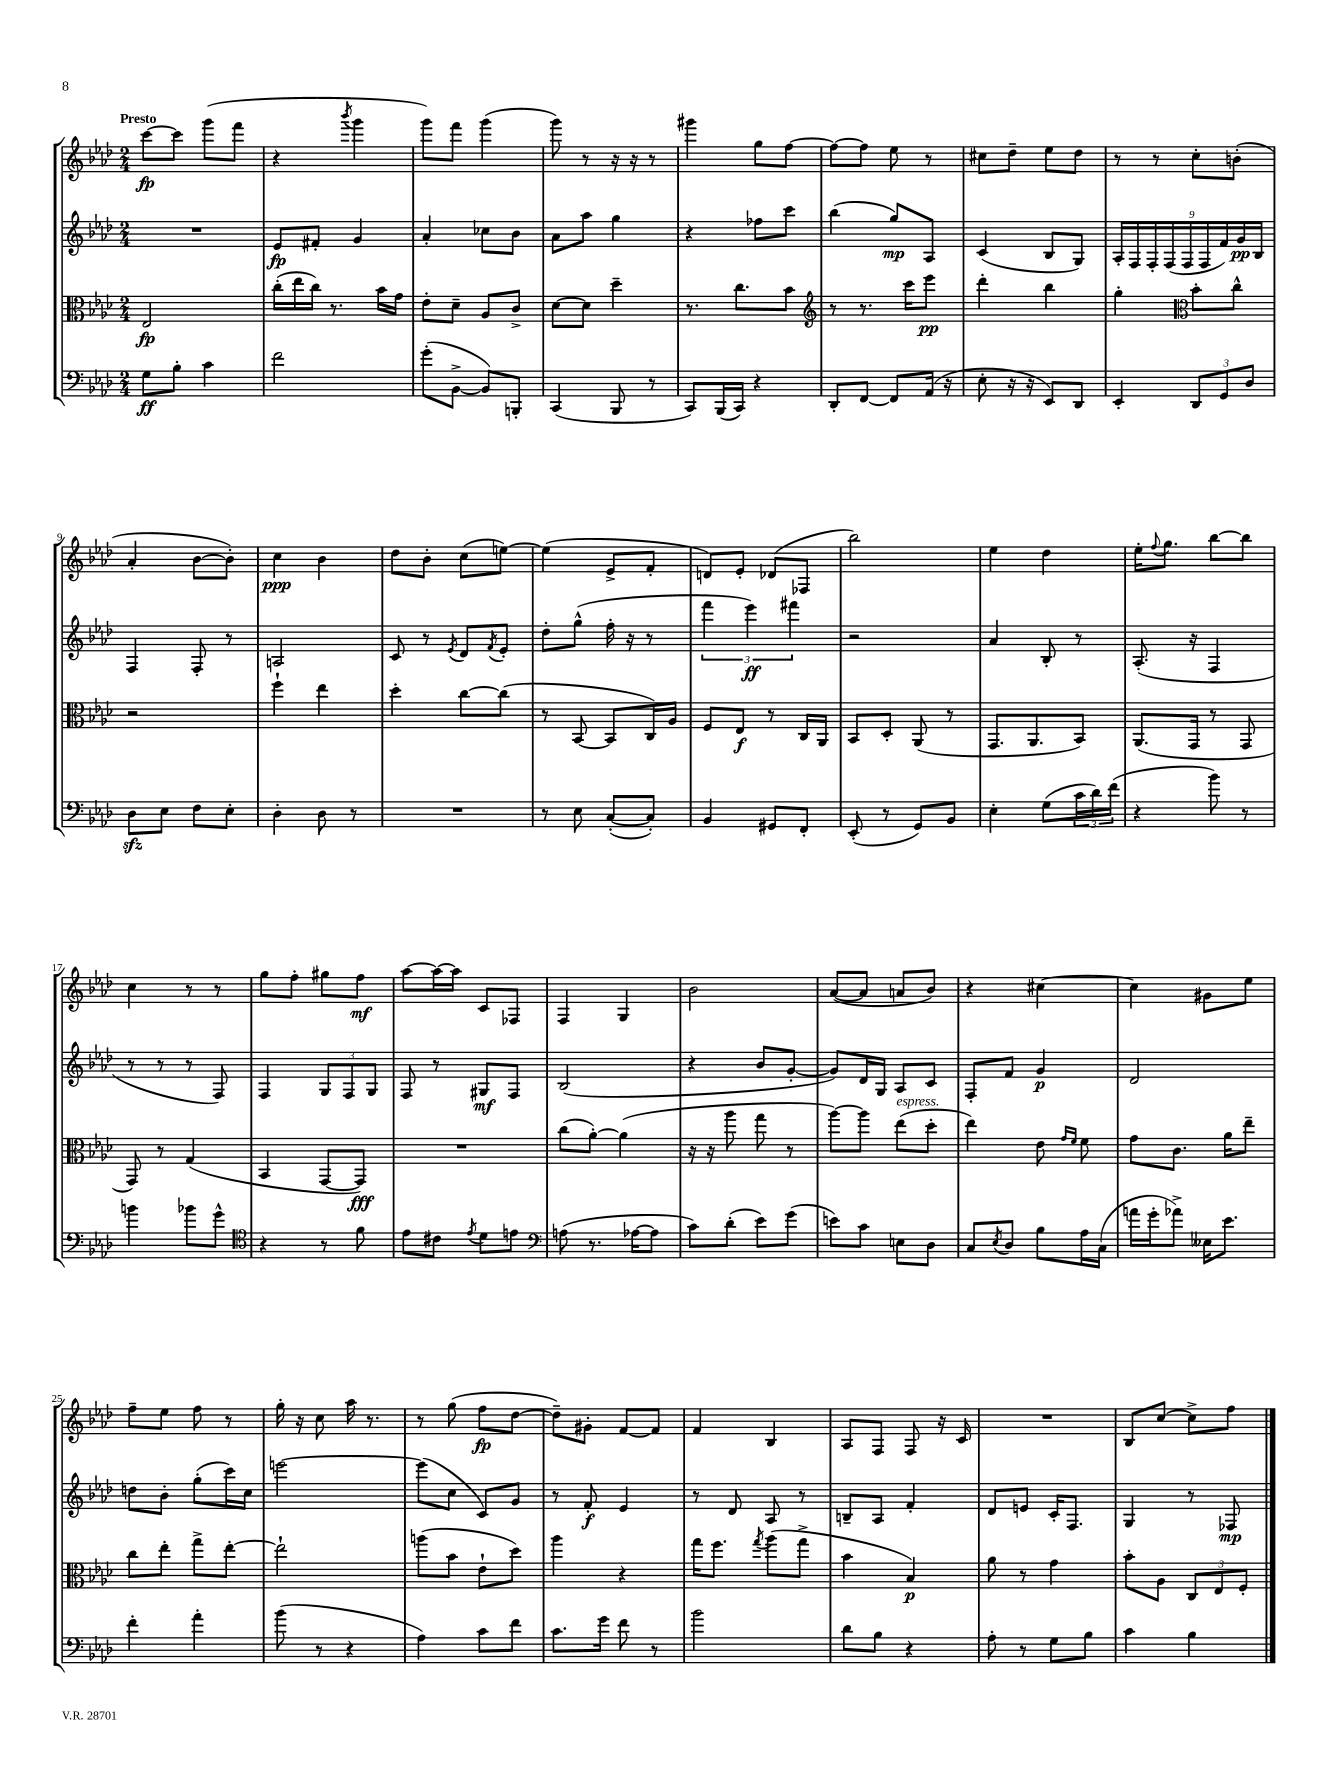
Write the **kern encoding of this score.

**kern	**dynam	**kern	**dynam	**kern	**dynam	**kern	**dynam
*part4	*part4	*part3	*part3	*part2	*part2	*part1	*part1
*staff4	*staff4	*staff3	*staff3	*staff2	*staff2	*staff1	*staff1
*clefF4	*	*clefC3	*	*clefG2	*	*clefG2	*
*k[b-e-a-d-]	*	*k[b-e-a-d-]	*	*k[b-e-a-d-]	*	*k[b-e-a-d-]	*
*M2/4	*	*M2/4	*	*M2/4	*	*M2/4	*
=1	=1	=1	=1	=1	=1	=1	=1
!	!	!	!	!	!	!LO:TX:a:B:t=Presto	!
8G\L	ff	2E-/	fp	2r	.	[8ccc\L	fp
8B-'\J	.	.	.	.	.	8ccc\J]	.
4c\	.	.	.	.	.	(8ggg\L	.
.	.	.	.	.	.	8fff\J	.
=2	=2	=2	=2	=2	=2	=2	=2
2f\	.	(16cc'\LL	.	8e-/L	fp	4r	.
.	.	16ee-\	.	.	.	.	.
.	.	16cc\JJ)	.	8f#X'/J	.	.	.
.	.	8.r	.	.	.	.	.
.	.	.	.	.	.	8qbbb-/	.
.	.	.	.	4g/	.	4ggg\	.
.	.	16b-\LL	.	.	.	.	.
.	.	16g\JJ	.	.	.	.	.
=3	=3	=3	=3	=3	=3	=3	=3
(8g'\L	.	8e-'\L	.	4a-'/	.	8ggg\L)	.
[8BB-^\J	.	8d-~\J	.	.	.	8fff\J	.
8BB-/L])	.	8A-/L	.	8cc-X\L	.	(4ggg\	.
8BBBn'/J	.	8c^/J	.	8b-\J	.	.	.
=4	=4	=4	=4	=4	=4	=4	=4
(4CC/	.	[8d-\L	.	8a-\L	.	8ggg\)	.
.	.	8d-\J]	.	8aa-\J	.	8r	.
8BBB-/	.	4dd-~\	.	4gg\	.	16r	.
.	.	.	.	.	.	16r	.
8r	.	.	.	.	.	8r	.
=5	=5	=5	=5	=5	=5	=5	=5
8CC/L)	.	8.r	.	4r	.	4ggg#X\	.
(16BBB-/L	.	.	.	.	.	.	.
16CC/JJ)	.	8.cc\L	.	.	.	.	.
4r	.	.	.	8ff-X\L	.	8gg\L	.
.	.	8b-\J	.	8ccc\J	.	[8ff\J	.
=6	=6	=6	=6	=6	=6	=6	=6
*	*	*clefG2	*	*	*	*	*
8DD-'/L	.	8r	.	(4bb-\	.	8ff\L_	.
[8FF/J	.	8.r	.	.	.	8ff\J]	.
8FF/L]	.	.	.	8gg/L)	mp	8ee-\	.
.	.	16ccc\KL	.	.	.	.	.
(16AA-/Jk	.	8eee-\J	pp	8A-/J	.	8r	.
16r	.	.	.	.	.	.	.
=7	=7	=7	=7	=7	=7	=7	=7
8E-'\	.	4ddd-'\	.	(4c/	.	8cc#X\L	.
16r	.	.	.	.	.	8dd-~\J	.
16r	.	.	.	.	.	.	.
8EE-/L)	.	4bb-\	.	8B-/L	.	8ee-\L	.
8DD-/J	.	.	.	8G/J)	.	8dd-\J	.
=8	=8	=8	=8	=8	=8	=8	=8
4EE-'/	.	4gg'\	.	18A-'/LL	.	8r	.
.	.	.	.	18F/	.	.	.
.	.	.	.	18F'/	.	.	.
.	.	.	.	.	.	8r	.
.	.	.	.	(18F/	.	.	.
.	.	.	.	18F/	.	.	.
*	*	*clefC3	*	*	*	*	*
12DD-/L	.	8b-'\L	.	.	.	8cc'\L	.
.	.	.	.	18F/	.	.	.
12GG/	.	.	.	18f/)	.	.	.
.	.	8cc^^\J	.	.	.	(8bn'\J	.
.	.	.	.	18g/	pp	.	.
12D-/J	.	.	.	.	.	.	.
.	.	.	.	18B-/JJ	.	.	.
!!LO:LB:g=z
=9	=9	=9	=9	=9	=9	=9	=9
8D-zz\L	.	2r	.	4F/	.	4a-'/	.
8E-\J	.	.	.	.	.	.	.
8F\L	.	.	.	8F'/	.	[8b-\L	.
8E-'\J	.	.	.	8r	.	8b-'\J])	.
=10	=10	=10	=10	=10	=10	=10	=10
4D-'\	.	4ff`\	.	2An/	.	4cc\	ppp
8D-\	.	4ee-\	.	.	.	4b-\	.
8r	.	.	.	.	.	.	.
=11	=11	=11	=11	=11	=11	=11	=11
2r	.	4dd-'\	.	8c/	.	8dd-\L	.
.	.	.	.	8r	.	8b-'\J	.
.	.	.	.	8qe-/	.	.	.
.	.	[8cc\L	.	8d-/L	.	(8cc\L	.
.	.	.	.	8qf/	.	.	.
.	.	(8cc\J]	.	8e-'/J	.	[8een\J)	.
=12	=12	=12	=12	=12	=12	=12	=12
8r	.	8r	.	8dd-'\L	.	(4ee\]	.
8E-\	.	[8BB-/	.	(8gg^^\J	.	.	.
([8C'/L	.	8BB-/L]	.	16ff'\	.	8e-^/L	.
.	.	.	.	16r	.	.	.
8C'/J])	.	16C/L)	.	8r	.	8f'/J	.
.	.	16A-/JJ	.	.	.	.	.
=13	=13	=13	=13	=13	=13	=13	=13
4BB-/	.	8F/L	.	6fff\	.	8dn/L)	.
.	.	8E-/J	f	.	.	8e-'/J	.
.	.	.	.	6eee-\)	ff	.	.
8GG#X/L	.	8r	.	.	.	(8d-X/L	.
.	.	.	.	6fff#X\	.	.	.
8FF'/J	.	16C/LL	.	.	.	8F-X/J	.
.	.	16AA-/JJ	.	.	.	.	.
=14	=14	=14	=14	=14	=14	=14	=14
(8EE-'/	.	8BB-/L	.	2r	.	2bb-\)	.
8r	.	8D-'/J	.	.	.	.	.
8GG/L)	.	(8AA-/	.	.	.	.	.
8BB-/J	.	8r	.	.	.	.	.
=15	=15	=15	=15	=15	=15	=15	=15
4E-'\	.	8.GG/L	.	4a-/	.	4ee-\	.
.	.	8.AA-/	.	.	.	.	.
(8G\L	.	.	.	8B-'/	.	4dd-\	.
24c\L	.	8BB-/J)	.	8r	.	.	.
24d-\)	.	.	.	.	.	.	.
(24f\JJ	.	.	.	.	.	.	.
=16	=16	=16	=16	=16	=16	=16	=16
4r	.	(8.AA-/L	.	(8.A-'/	.	16ee-'\KL	.
.	.	.	.	.	.	8qqff/	.
.	.	.	.	.	.	8.gg\J	.
.	.	16GG/Jk	.	16r	.	.	.
8b-\)	.	8r	.	4F/	.	[8bb-\L	.
8r	.	8GG/	.	.	.	8bb-\J]	.
!!LO:LB:g=z
=17	=17	=17	=17	=17	=17	=17	=17
4bn\	.	8GG/)	.	8r	.	4cc\	.
.	.	8r	.	8r	.	.	.
8b-X\L	.	(4G/	.	8r	.	8r	.
8g^^\J	.	.	.	8F/)	.	8r	.
=18	=18	=18	=18	=18	=18	=18	=18
*clefC4	*	*	*	*	*	*	*
4r	.	4BB-/	.	4F/	.	8gg\L	.
.	.	.	.	.	.	8ff'\J	.
8r	.	[8GG/L	.	12G/L	.	8gg#X\L	.
.	.	.	.	12F/	.	.	.
8f\	.	8GG/J])	fff	.	.	8ff\J	mf
.	.	.	.	12G/J	.	.	.
=19	=19	=19	=19	=19	=19	=19	=19
8e-\L	.	2r	.	8F/	.	[8aa-\L	.
8c#X\J	.	.	.	8r	.	16aa-\L_	.
.	.	.	.	.	.	16aa-\JJ]	.
8qe-/	.	.	.	.	.	.	.
8d-\L	.	.	.	8G#X/L	mf	8c/L	.
8en\J	.	.	.	8F/J	.	8F-X/J	.
=20	=20	=20	=20	=20	=20	=20	=20
*clefF4	*	*	*	*	*	*	*
(8An\	.	(8cc\L	.	(2B-/	.	4F/	.
8.r	.	[8a-'\J)	.	.	.	.	.
.	.	(4a-\]	.	.	.	4G/	.
[16A-X\KL	.	.	.	.	.	.	.
8A-\J]	.	.	.	.	.	.	.
=21	=21	=21	=21	=21	=21	=21	=21
8c\L)	.	16r	.	4r	.	2b-\	.
.	.	16r	.	.	.	.	.
(8d-'\J	.	8aa-\	.	.	.	.	.
8e-\L)	.	8gg\	.	8b-/L	.	.	.
(8g\J	.	8r	.	[8g'/J	.	.	.
=22	=22	=22	=22	=22	=22	=22	=22
8en\L)	.	[8aa-\L)	.	8g/L])	.	([8a-/L	.
8c\J	.	8aa-\J]	.	16d-/L	.	8a-/J]	.
.	.	.	.	16G/JJ	.	.	.
!	!	!LO:TX:a:i:t=espress.	!	!	!	!	!
8En\L	.	(8ee-\L	.	8A-/L	.	8an/L	.
8D-\J	.	8dd-'\J	.	8c/J	.	8b-/J)	.
=23	=23	=23	=23	=23	=23	=23	=23
8C/L	.	4ee-\)	.	8F'/L	.	4r	.
8qE-/	.	.	.	.	.	.	.
8D-/J	.	.	.	8f/J	.	.	.
8B-\L	.	8e-\	.	4g/	p	[4cc#X\	.
.	.	16qqg/LL	.	.	.	.	.
.	.	16qqf/JJ	.	.	.	.	.
16A-\L	.	8f\	.	.	.	.	.
(16C\JJ	.	.	.	.	.	.	.
=24	=24	=24	=24	=24	=24	=24	=24
16an\LL	.	8g\L	.	2d-/	.	4cc#\]	.
16g'\J	.	.	.	.	.	.	.
8a-X^\J)	.	8.c\J	.	.	.	.	.
16E--X\KL	.	.	.	.	.	8g#X\L	.
8.e-\J	.	16a-\KL	.	.	.	.	.
.	.	8ee-~\J	.	.	.	8ee-\J	.
!!LO:LB:g=z
=25	=25	=25	=25	=25	=25	=25	=25
4f'\	.	8cc\L	.	8ddn\L	.	8ff~\L	.
.	.	8ee-'\J	.	8b-'\J	.	8ee-\J	.
4a-'\	.	8gg^\L	.	(8gg'\L	.	8ff\	.
.	.	[8ee-'\J	.	16ccc\L)	.	8r	.
.	.	.	.	16cc\JJ	.	.	.
=26	=26	=26	=26	=26	=26	=26	=26
(8b-\	.	2ee-`\]	.	[2eeen\	.	16gg'\	.
.	.	.	.	.	.	16r	.
8r	.	.	.	.	.	8cc\	.
4r	.	.	.	.	.	16aa-\	.
.	.	.	.	.	.	8.r	.
=27	=27	=27	=27	=27	=27	=27	=27
4A-\)	.	(8aan\L	.	(8eee\L]	.	8r	.
.	.	8b-\J	.	8cc\J	.	(8gg\	.
8c\L	.	8e-`\L	.	8c/L)	.	8ff\L	fp
8f\J	.	8dd-\J)	.	8g/J	.	[8dd-\J	.
=28	=28	=28	=28	=28	=28	=28	=28
8.c\L	.	4aa-\	.	8r	.	8dd-~\L])	.
.	.	.	.	8f'/	f	8g#X'\J	.
16g\Jk	.	.	.	.	.	.	.
8f\	.	4r	.	4e-/	.	[8f/L	.
8r	.	.	.	.	.	8f/J]	.
=29	=29	=29	=29	=29	=29	=29	=29
2b-\	.	16gg\KL	.	8r	.	4f/	.
.	.	8.ff\J	.	.	.	.	.
.	.	.	.	8d-/	.	.	.
.	.	8qgg/	.	.	.	.	.
.	.	(8aa-\L	.	8A-/	.	4B-/	.
.	.	8gg^\J	.	8r	.	.	.
=30	=30	=30	=30	=30	=30	=30	=30
8d-\L	.	4b-\	.	8Bn~/L	.	8A-/L	.
8B-\J	.	.	.	8A-/J	.	8F/J	.
4r	.	4B-/)	p	4f'/	.	8F/	.
.	.	.	.	.	.	16r	.
.	.	.	.	.	.	16c/	.
=31	=31	=31	=31	=31	=31	=31	=31
8A-'\	.	8a-\	.	8d-/L	.	2r	.
8r	.	8r	.	8en/J	.	.	.
8G\L	.	4g\	.	16c'/KL	.	.	.
.	.	.	.	8.F/J	.	.	.
8B-\J	.	.	.	.	.	.	.
=32	=32	=32	=32	=32	=32	=32	=32
4c\	.	8b-'\L	.	4G/	.	8B-/L	.
.	.	8A-\J	.	.	.	[8cc/J	.
4B-\	.	12C/L	.	8r	.	8cc^\L]	.
.	.	12E-/	.	.	.	.	.
.	.	.	.	8F-X/	mp	8ff\J	.
.	.	12F'/J	.	.	.	.	.
==	==	==	==	==	==	==	==
*-	*-	*-	*-	*-	*-	*-	*-
